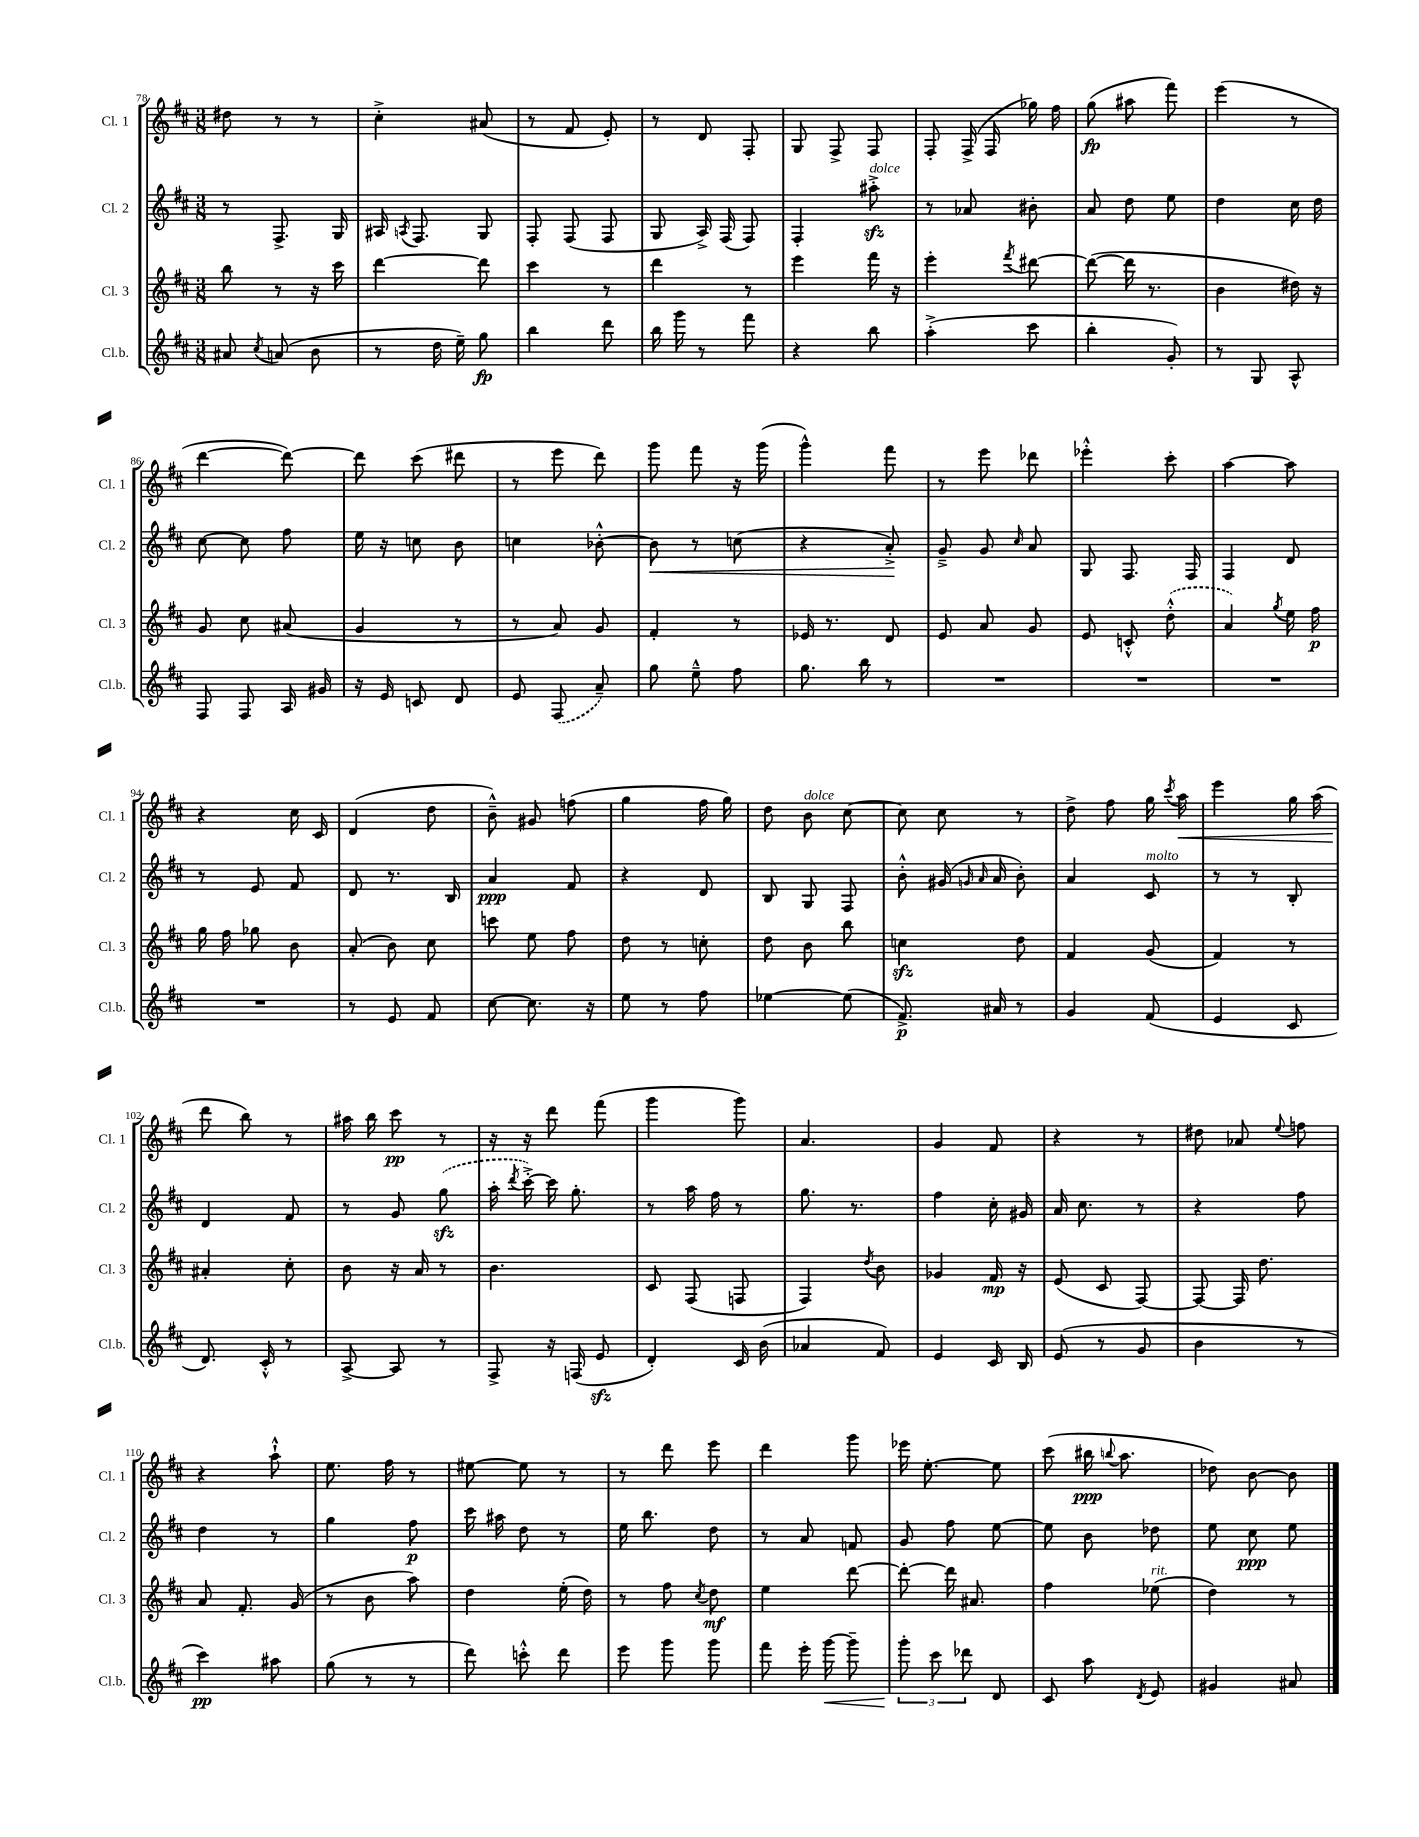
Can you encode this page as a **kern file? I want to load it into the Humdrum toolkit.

**kern	**dynam	**kern	**dynam	**kern	**dynam	**kern	**dynam
*part4	*part4	*part3	*part3	*part2	*part2	*part1	*part1
*staff4	*staff4	*staff3	*staff3	*staff2	*staff2	*staff1	*staff1
*I"Cl.b.	*	*I"Cl. 3	*	*I"Cl. 2	*	*I"Cl. 1	*
*I'Cl.b.	*	*I'Cl. 3	*	*I'Cl. 2	*	*I'Cl. 1	*
*clefG2	*	*clefG2	*	*clefG2	*	*clefG2	*
*k[f#c#]	*	*k[f#c#]	*	*k[f#c#]	*	*k[f#c#]	*
*M3/8	*	*M3/8	*	*M3/8	*	*M3/8	*
=78	=78	=78	=78	=78	=78	=78	=78
8a#X/	.	8bb\	.	8r	.	8dd#X\	.
8qcc#/	.	.	.	.	.	.	.
(8an/	.	8r	.	8.F#^/	.	8r	.
8b\	.	16r	.	.	.	8r	.
.	.	16ccc#\	.	16G/	.	.	.
=79	=79	=79	=79	=79	=79	=79	=79
8r	.	[4ddd\	.	16A#X/	.	4cc#'^\	.
.	.	.	.	8qAn/	.	.	.
.	.	.	.	8.F#/	.	.	.
16dd\	.	.	.	.	.	.	.
16ee~\)	.	.	.	.	.	.	.
8gg\	fp	8ddd\]	.	8G/	.	(8a#X/	.
=80	=80	=80	=80	=80	=80	=80	=80
4bb\	.	4ccc#\	.	8F#'/	.	8r	.
.	.	.	.	(8F#/	.	8f#/	.
8ddd\	.	8r	.	8F#/	.	8e'/)	.
=81	=81	=81	=81	=81	=81	=81	=81
16bb\	.	4ddd\	.	8G/	.	8r	.
16ggg\	.	.	.	.	.	.	.
8r	.	.	.	16A^/)	.	8d/	.
.	.	.	.	(16F#/	.	.	.
8fff#\	.	8r	.	8F#/)	.	8F#'/	.
=82	=82	=82	=82	=82	=82	=82	=82
4r	.	4eee\	.	4F#'/	.	8G/	.
.	.	.	.	.	.	8F#^/	.
!	!	!	!	!LO:TX:a:i:t=dolce	!	!	!
8bb\	.	16fff#\	.	8aa#Xzz'^\	.	8F#/	.
.	.	16r	.	.	.	.	.
=83	=83	=83	=83	=83	=83	=83	=83
(4aa'^\	.	4eee'\	.	8r	.	8F#'/	.
.	.	.	.	8a-X/	.	(16F#^/	.
.	.	.	.	.	.	16F#/	.
.	.	8qfff#/	.	.	.	.	.
8ccc#\	.	[8ddd#X\	.	8b#X'\	.	16gg-X\)	.
.	.	.	.	.	.	16ff#\	.
=84	=84	=84	=84	=84	=84	=84	=84
4bb'\	.	(8ddd#\_	.	8a/	.	(8gg\	fp
.	.	16ddd#\]	.	8dd\	.	8aa#X\	.
.	.	8.r	.	.	.	.	.
8g'/)	.	.	.	8ee\	.	8fff#\)	.
=85	=85	=85	=85	=85	=85	=85	=85
8r	.	4b\	.	4dd\	.	(4eee\	.
8G/	.	.	.	.	.	.	.
8A^^/	.	16dd#X\)	.	16cc#\	.	8r	.
.	.	16r	.	16dd\	.	.	.
!!LO:LB:g=z
=86	=86	=86	=86	=86	=86	=86	=86
8F#/	.	8g/	.	[8cc#\	.	[4ddd\	.
8F#/	.	8cc#\	.	8cc#\]	.	.	.
16A/	.	(8a#X/	.	8ff#\	.	8ddd\_)	.
16g#X/	.	.	.	.	.	.	.
=87	=87	=87	=87	=87	=87	=87	=87
16r	.	4g/	.	16ee\	.	8ddd\]	.
16e/	.	.	.	16r	.	.	.
8cn/	.	.	.	8ccn\	.	(8ccc#\	.
8d/	.	8r	.	8b\	.	8ddd#X\	.
=88	=88	=88	=88	=88	=88	=88	=88
8e/	.	8r	.	4ccn\	.	8r	.
(8F#/	.	8a/)	.	.	.	8eee\	.
8a~/)	.	8g/	.	[8b-X'^^\	.	8ddd\)	.
=89	=89	=89	=89	=89	=89	=89	=89
!	!	!	!	!	!LO:HP:b	!	!
8gg\	.	4f#'/	.	8b-\]	<	8ggg\	.
8ee~^^\	.	.	.	8r	.	8fff#\	.
8ff#\	.	8r	.	(8ccn\	.	16r	.
.	.	.	.	.	.	(16ggg\	.
=90	=90	=90	=90	=90	=90	=90	=90
8.gg\	.	16e-X/	.	4r	.	4ggg^^\)	.
.	.	8.r	.	.	.	.	.
16bb\	.	.	.	.	.	.	.
8r	.	8d/	.	8a'^/)	.	8fff#\	.
.	.	.	.	.	[	.	.
=91	=91	=91	=91	=91	=91	=91	=91
4.r	.	8e/	.	8g~^/	.	8r	.
.	.	8a/	.	8g/	.	8eee\	.
.	.	.	.	16qqcc#/	.	.	.
.	.	8g/	.	8a/	.	8ddd-X\	.
=92	=92	=92	=92	=92	=92	=92	=92
4.r	.	8e/	.	8G/	.	4eee-X'^^\	.
.	.	8cn'^^/	.	8.F#/	.	.	.
.	.	(8dd'^^\	.	.	.	8ccc#'\	.
.	.	.	.	16F#/	.	.	.
=93	=93	=93	=93	=93	=93	=93	=93
4.r	.	4a/)	.	4F#/	.	[4aa\	.
.	.	8qgg/	.	.	.	.	.
.	.	16ee\	.	8d/	.	8aa\]	.
.	.	16ff#\	p	.	.	.	.
!!LO:LB:g=z
=94	=94	=94	=94	=94	=94	=94	=94
4.r	.	16gg\	.	8r	.	4r	.
.	.	16ff#\	.	.	.	.	.
.	.	8gg-X\	.	8e/	.	.	.
.	.	8b\	.	8f#/	.	16cc#\	.
.	.	.	.	.	.	16c#/	.
=95	=95	=95	=95	=95	=95	=95	=95
8r	.	(8a'/	.	8d/	.	(4d/	.
8e/	.	8b\)	.	8.r	.	.	.
8f#/	.	8cc#\	.	.	.	8dd\	.
.	.	.	.	16B/	.	.	.
=96	=96	=96	=96	=96	=96	=96	=96
[8cc#\	.	8cccn\	.	4a/	ppp	8b~^^\)	.
8.cc#\]	.	8ee\	.	.	.	8g#X/	.
.	.	8ff#\	.	8f#/	.	(8ffn\	.
16r	.	.	.	.	.	.	.
=97	=97	=97	=97	=97	=97	=97	=97
8ee\	.	8dd\	.	4r	.	4gg\	.
8r	.	8r	.	.	.	.	.
8ff#\	.	8ccn'\	.	8d/	.	16ff#\	.
.	.	.	.	.	.	16gg\)	.
=98	=98	=98	=98	=98	=98	=98	=98
[4ee-X\	.	8dd\	.	8B/	.	8dd\	.
!	!	!	!	!	!	!LO:TX:a:i:t=dolce	!
.	.	8b\	.	8G/	.	8b\	.
(8ee-\]	.	8bb\	.	8F#/	.	[8cc#\	.
=99	=99	=99	=99	=99	=99	=99	=99
8.f#^/)	p	4ccnzz\	.	8b'^^\	.	8cc#\]	.
.	.	.	.	(16g#X/	.	8cc#\	.
.	.	.	.	16qqgn/	.	.	.
.	.	.	.	16qqa/	.	.	.
16a#X/	.	.	.	16a/	.	.	.
8r	.	8dd\	.	8b'\)	.	8r	.
=100	=100	=100	=100	=100	=100	=100	=100
4g/	.	4f#/	.	4a/	.	8dd^\	.
.	.	.	.	.	.	8ff#\	.
!	!	!	!	!LO:TX:a:i:t=molto	!	!	!
(8f#/	.	(8g/	.	8c#/	.	16gg\	.
.	.	.	.	.	.	8qccc#/	.
!	!	!	!	!	!	!	!LO:HP:b
.	.	.	.	.	.	16aa\	<
=101	=101	=101	=101	=101	=101	=101	=101
4e/	.	4f#/)	.	8r	.	4eee\	.
.	.	.	.	8r	.	.	.
8c#/	.	8r	.	8B'/	.	16gg\	.
.	.	.	.	.	.	(16aa\	.
!!LO:LB:g=z
=102	=102	=102	=102	=102	=102	=102	=102
8.d/)	.	4a#X'/	.	4d/	.	8ddd\	.
.	.	.	.	.	.	8bb\)	[
16c#'^^/	.	.	.	.	.	.	.
8r	.	8cc#'\	.	8f#/	.	8r	.
=103	=103	=103	=103	=103	=103	=103	=103
[8A^/	.	8b\	.	8r	.	16aa#X\	.
.	.	.	.	.	.	16bb\	.
8A/]	.	16r	.	8g/	.	8ccc#\	pp
.	.	16a/	.	.	.	.	.
8r	.	8r	.	(8ggzz\	.	8r	.
=104	=104	=104	=104	=104	=104	=104	=104
8F#^/	.	4.b\	.	16aa'\	.	16r	.
.	.	.	.	8qddd/	.	.	.
.	.	.	.	[16ccc#'^\)	.	16r	.
16r	.	.	.	16ccc#\]	.	8ddd\	.
(16Fn/	.	.	.	8.gg'\	.	.	.
8ezz/	.	.	.	.	.	(8fff#\	.
=105	=105	=105	=105	=105	=105	=105	=105
4d'/)	.	8c#/	.	8r	.	4ggg\	.
.	.	(8F#/	.	16aa\	.	.	.
.	.	.	.	16ff#\	.	.	.
16c#/	.	8Fn/	.	8r	.	8ggg\)	.
(16b\	.	.	.	.	.	.	.
=106	=106	=106	=106	=106	=106	=106	=106
4a-X/	.	4F#/)	.	8.gg\	.	4.a/	.
.	.	.	.	8.r	.	.	.
.	.	8qdd/	.	.	.	.	.
8f#/)	.	8b\	.	.	.	.	.
=107	=107	=107	=107	=107	=107	=107	=107
4e/	.	4g-X/	.	4ff#\	.	4g/	.
16c#/	.	16f#/	mp	16cc#'\	.	8f#/	.
16B/	.	16r	.	16g#X/	.	.	.
=108	=108	=108	=108	=108	=108	=108	=108
(8e/	.	(8e/	.	16a/	.	4r	.
.	.	.	.	8.cc#\	.	.	.
8r	.	8c#/	.	.	.	.	.
8g/	.	[8F#/)	.	8r	.	8r	.
=109	=109	=109	=109	=109	=109	=109	=109
4b\	.	8F#/_	.	4r	.	8dd#X\	.
.	.	16F#/]	.	.	.	8a-X/	.
.	.	8.dd\	.	.	.	.	.
.	.	.	.	.	.	8qqee/	.
8r	.	.	.	8ff#\	.	8ffn\	.
!!LO:LB:g=z
=110	=110	=110	=110	=110	=110	=110	=110
4ccc#\)	pp	8a/	.	4dd\	.	4r	.
.	.	8.f#'/	.	.	.	.	.
8aa#X\	.	.	.	8r	.	8aa`^^\	.
.	.	(16g/	.	.	.	.	.
=111	=111	=111	=111	=111	=111	=111	=111
(8gg\	.	8r	.	4gg\	.	8.ee\	.
8r	.	8b\	.	.	.	.	.
.	.	.	.	.	.	16ff#\	.
8r	.	8aa\)	.	8ff#\	p	8r	.
=112	=112	=112	=112	=112	=112	=112	=112
8ddd\)	.	4dd\	.	16ccc#\	.	[8ee#X\	.
.	.	.	.	16aa#X\	.	.	.
8cccn'^^\	.	.	.	8dd\	.	8ee#\]	.
8ddd\	.	(16ee'\	.	8r	.	8r	.
.	.	16dd\)	.	.	.	.	.
=113	=113	=113	=113	=113	=113	=113	=113
8eee\	.	8r	.	16ee\	.	8r	.
.	.	.	.	8.bb\	.	.	.
8ggg\	.	8ff#\	.	.	.	8ddd\	.
.	.	8qcc#/	.	.	.	.	.
8ggg\	.	8dd\	mf	8dd\	.	8eee\	.
=114	=114	=114	=114	=114	=114	=114	=114
8fff#\	.	4ee\	.	8r	.	4ddd\	.
16eee'\	.	.	.	8a/	.	.	.
!	!LO:HP:b	!	!	!	!	!	!
[16ggg\	<	.	.	.	.	.	.
8ggg~\]	.	[8ddd\	.	8fn/	.	8ggg\	.
=115	=115	=115	=115	=115	=115	=115	=115
12ggg'\	.	8ddd'\_	.	8g/	.	16eee-X\	.
.	.	.	.	.	.	[8.ee'\	.
12ccc#\	[	.	.	.	.	.	.
.	.	16ddd\]	.	8ff#\	.	.	.
12ddd-X\	.	.	.	.	.	.	.
.	.	8.a#X/	.	.	.	.	.
8d/	.	.	.	[8ee\	.	8ee\]	.
=116	=116	=116	=116	=116	=116	=116	=116
8c#/	.	4ff#\	.	8ee\]	.	(8ccc#\	.
8aa\	.	.	.	8b\	.	16bb#X\	ppp
.	.	.	.	.	.	8qqbbn/	.
.	.	.	.	.	.	8.aa\	.
8qd/	.	.	.	.	.	.	.
!	!	!LO:TX:a:i:t=rit.	!	!	!	!	!
8e/	.	(8ee-X\	.	8dd-X\	.	.	.
=117	=117	=117	=117	=117	=117	=117	=117
4g#X/	.	4dd\)	.	8ee\	.	8dd-X\)	.
.	.	.	.	8cc#\	ppp	[8b\	.
8a#X/	.	8r	.	8ee\	.	8b\]	.
==	==	==	==	==	==	==	==
*-	*-	*-	*-	*-	*-	*-	*-
